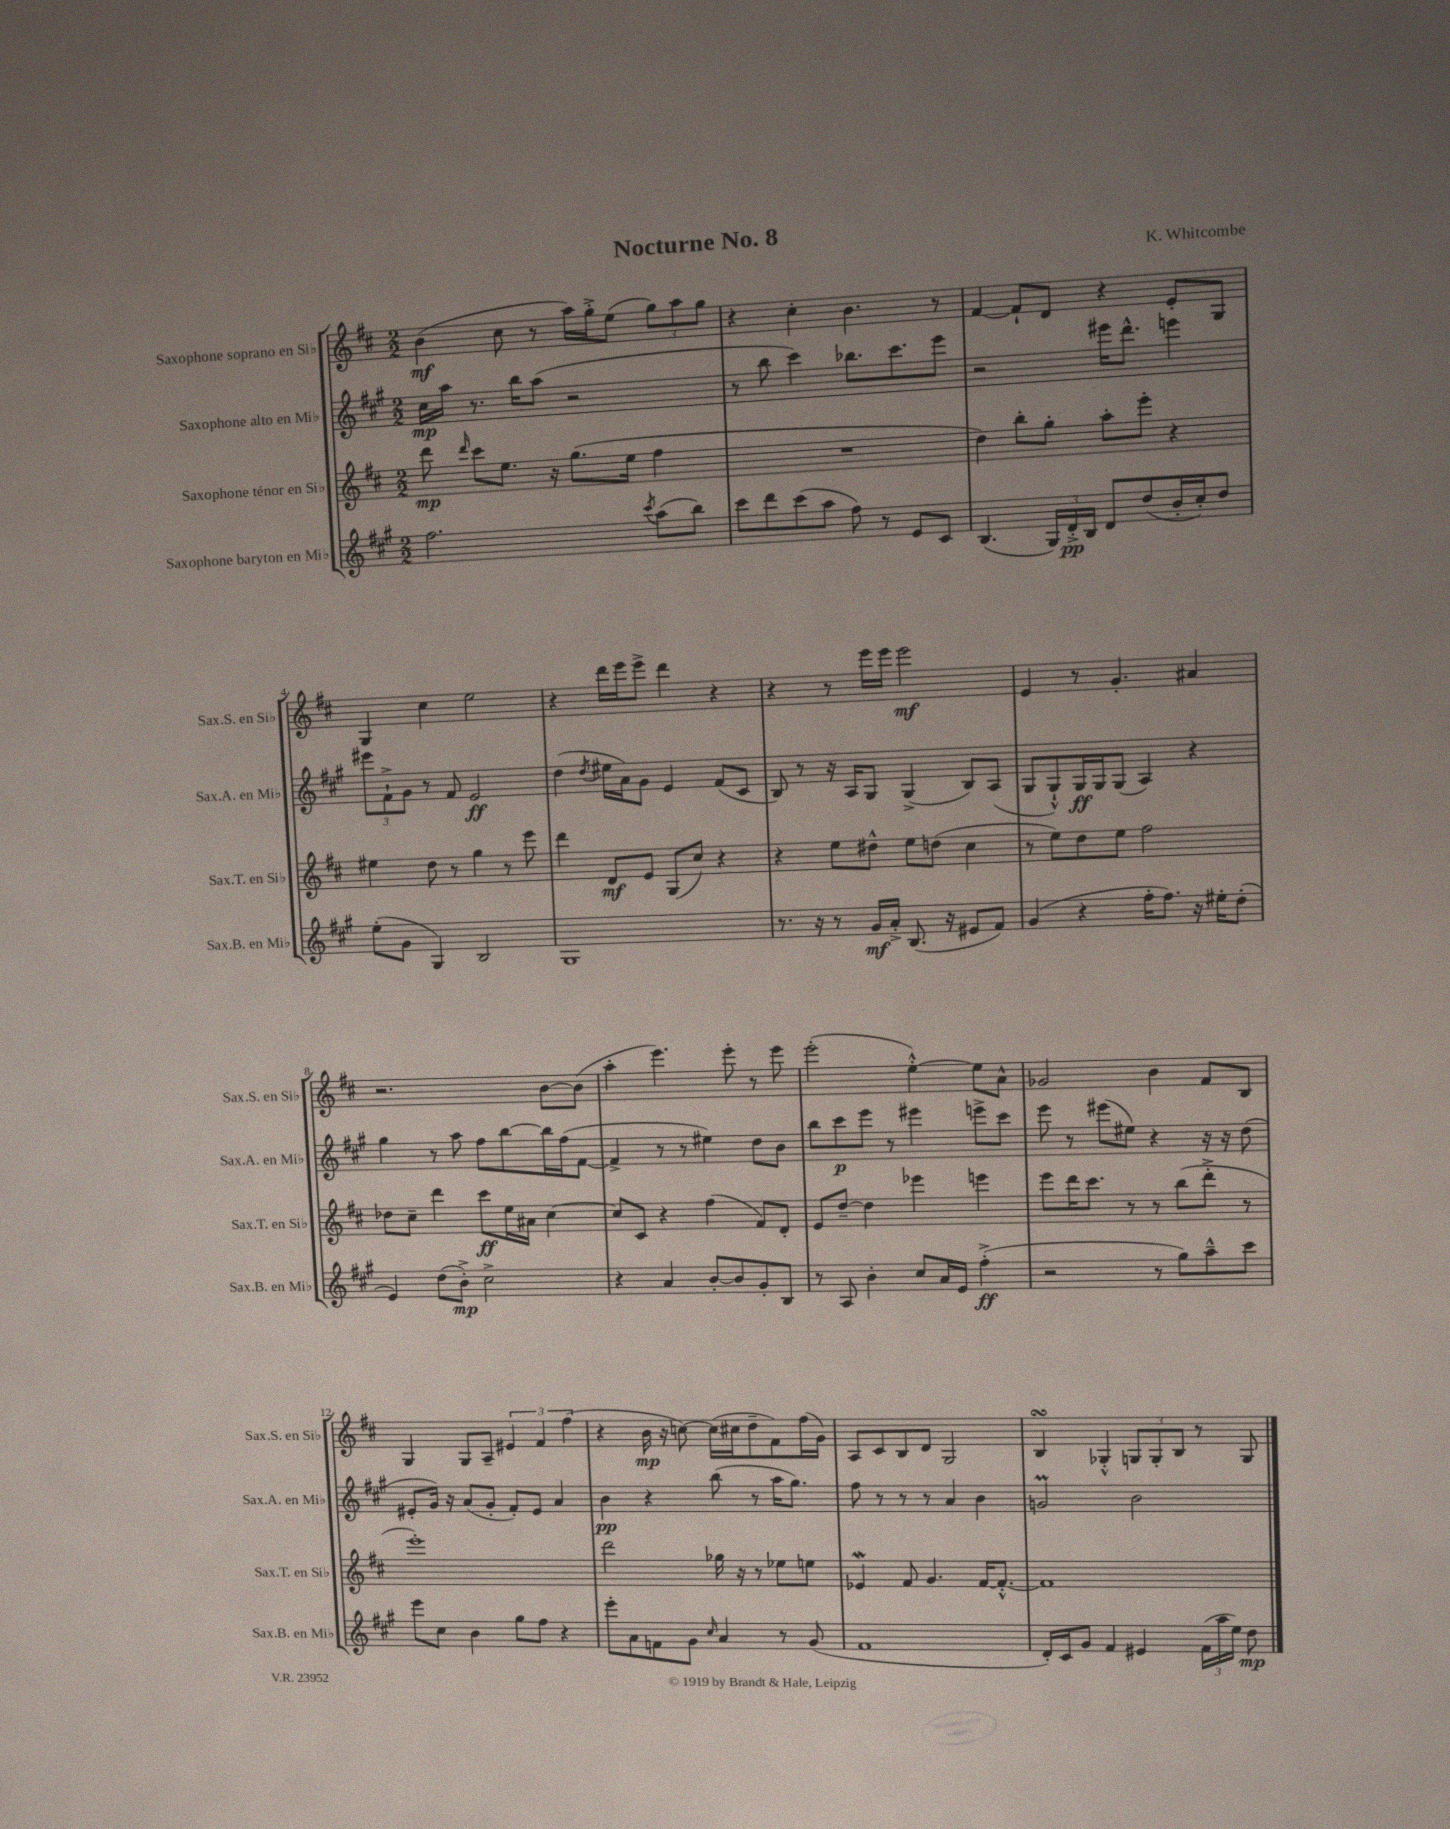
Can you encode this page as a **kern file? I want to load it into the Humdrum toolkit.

**kern	**dynam	**kern	**dynam	**kern	**dynam	**kern	**dynam
*part4	*part4	*part3	*part3	*part2	*part2	*part1	*part1
*staff4	*staff4	*staff3	*staff3	*staff2	*staff2	*staff1	*staff1
*I"Saxophone baryton en Mi♭	*	*I"Saxophone ténor en Si♭	*	*I"Saxophone alto en Mi♭	*	*I"Saxophone soprano en Si♭	*
*I'Sax.B. en Mi♭	*	*I'Sax.T. en Si♭	*	*I'Sax.A. en Mi♭	*	*I'Sax.S. en Si♭	*
*clefG2	*	*clefG2	*	*clefG2	*	*clefG2	*
*k[f#c#g#]	*	*k[f#c#]	*	*k[f#c#g#]	*	*k[f#c#]	*
*M2/2	*	*M2/2	*	*M2/2	*	*M2/2	*
=1	=1	=1	=1	=1	=1	=1	=1
2.ff#\	.	8ddd\	mp	16cc#\LL	mp	(4b\	mf
.	.	.	.	16aa\JJ	.	.	.
.	.	16qqddd/	.	.	.	.	.
.	.	8ccc#\L	.	8.r	.	.	.
.	.	8.ee\J	.	.	.	8cc#\	.
.	.	.	.	16bb\KL	.	.	.
.	.	.	.	(8aa\J	.	8r	.
.	.	16r	.	.	.	.	.
.	.	(8.gg\L	.	2r	.	16aa\LL)	.
.	.	.	.	.	.	16gg'^\J	.
.	.	.	.	.	.	(8ee\J	.
.	.	16ee\Jk	.	.	.	.	.
8qccc#/	.	.	.	.	.	.	.
(8aa\L	.	4ff#\	.	.	.	12gg\L)	.
.	.	.	.	.	.	12aa\	.
8bb\J)	.	.	.	.	.	.	.
.	.	.	.	.	.	12gg\J	.
=2	=2	=2	=2	=2	=2	=2	=2
8ccc#\L	.	1r	.	8r	.	4r	.
8ddd\	.	.	.	8bb\	.	.	.
(8ccc#\	.	.	.	4ccc#\)	.	4cc#'\	.
8aa\J	.	.	.	.	.	.	.
8ff#\)	.	.	.	8.bb-X\L	.	4.b\	.
8r	.	.	.	.	.	.	.
.	.	.	.	8.ccc#\	.	.	.
8e/L	.	.	.	.	.	.	.
8c#/J	.	.	.	8eee\J	.	8r	.
=3	=3	=3	=3	=3	=3	=3	=3
(4.B/	.	4dd\)	.	2r	.	[4f#/	.
.	.	8bb'\L	.	.	.	8f#`/L]	.
24G#/LL)	.	8gg'\J	.	.	.	8d/J	.
24d'^/	pp	.	.	.	.	.	.
24B/JJ	.	.	.	.	.	.	.
8d/L	.	8aa'\L	.	16eee#X\KL	.	4r	.
.	.	.	.	8.ddd^^\J	.	.	.
(8dd/	.	8eee'\J	.	.	.	.	.
16b'/L	.	4r	.	4eeen\	.	8e'/L	.
16cc#'/J)	.	.	.	.	.	.	.
8dd/J	.	.	.	.	.	8G/J	.
!!LO:LB:g=z
=4	=4	=4	=4	=4	=4	=4	=4
(8ee'\L	.	4ee#X\	.	12eee#X\L	.	4G/	.
.	.	.	.	12f#`^\	.	.	.
8g#\J	.	.	.	.	.	.	.
.	.	.	.	12g#\J	.	.	.
4G#/)	.	8dd\	.	8r	.	4cc#\	.
.	.	8r	.	8f#/	.	.	.
2B/	.	4gg\	.	2e/	ff	2ee\	.
.	.	8r	.	.	.	.	.
.	.	8eee\	.	.	.	.	.
=5	=5	=5	=5	=5	=5	=5	=5
1G#	.	4ddd\	.	(4dd\	.	4r	.
.	.	.	.	8qdd/	.	.	.
.	.	8d/L	mf	16ee#X\LL	.	16ddd\LL	.
.	.	.	.	16a\J)	.	16eee\J	.
.	.	8e/J	.	8g#\J	.	8eee^\J	.
.	.	(8G/L	.	4e/	.	4ddd\	.
.	.	8cc#/J)	.	.	.	.	.
.	.	4r	.	(8f#/L	.	4r	.
.	.	.	.	8c#/J	.	.	.
=6	=6	=6	=6	=6	=6	=6	=6
8.r	.	4r	.	8B/)	.	4r	.
.	.	.	.	8r	.	.	.
16r	.	.	.	.	.	.	.
8r	.	8ee\L	.	16r	.	8r	.
.	.	.	.	16A/KL	.	.	.
16g#/LL	mf	8dd#X^^\J	.	8G#/J	.	16eee\LL	.
16a'^/JJ	.	.	.	.	.	16eee\JJ	.
(8.B/	.	8ee\L	.	(4G#^/	.	2eee\	mf
.	.	(8ddn\J	.	.	.	.	.
16r	.	.	.	.	.	.	.
8e#X/L	.	4cc#\	.	8B/L)	.	.	.
8f#/J)	.	.	.	(8A/J	.	.	.
=7	=7	=7	=7	=7	=7	=7	=7
(4g#/	.	8r	.	8G#/L	.	4e/	.
.	.	8ee\L)	.	8G#`^^/)	.	.	.
4r	.	8dd\	.	16G#/L	ff	8r	.
.	.	.	.	16G#/J	.	.	.
.	.	8ee\J	.	(8G#/J	.	4.g'/	.
16ff#'\KL	.	2ff#\	.	4A/)	.	.	.
8.ff#\J)	.	.	.	.	.	.	.
16r	.	.	.	4r	.	4a#X/	.
16ee#X'\KL	.	.	.	.	.	.	.
(8dd'\J	.	.	.	.	.	.	.
!!LO:LB:g=z
=8	=8	=8	=8	=8	=8	=8	=8
4e/)	.	8dd-X\L	.	4gg#\	.	2.r	.
.	.	8cc#~\J	.	.	.	.	.
(8dd\L	.	4ddd\	.	8r	.	.	.
8b'^\J)	mp	.	.	8aa\	.	.	.
2cc#^\	.	8ccc#\L	ff	8ff#\L	.	.	.
.	.	16ee\L	.	[8bb\	.	.	.
.	.	16a#X\JJ	.	.	.	.	.
.	.	[4cc#\	.	16bb\L]	.	[8b\L	.
.	.	.	.	(16ff#\J	.	.	.
.	.	.	.	[8f#\J	.	(8b\J]	.
=9	=9	=9	=9	=9	=9	=9	=9
4r	.	8cc#/L]	.	4f#^/]	.	4aa'\	.
.	.	8c#/J	.	.	.	.	.
4a/	.	4r	.	8r	.	4.eee\)	.
.	.	.	.	8r	.	.	.
[8b'/L	.	(4ff#\	.	4ee#X\)	.	.	.
8b/]	.	.	.	.	.	8eee'\	.
8g#'/	.	8f#/L)	.	8dd\L	.	8r	.
8B/J	.	8d'/J	.	8b\J	.	8eee\	.
=10	=10	=10	=10	=10	=10	=10	=10
8r	.	8e/L	.	8bb\L	.	(2eee'\	.
8A/	.	[8dd~/J	.	8ccc#\	p	.	.
4b'\	.	4dd\]	.	8eee\J	.	.	.
.	.	.	.	8r	.	.	.
8cc#/L	.	4eee-X\	.	4eee#X\	.	[4ee'^^\)	.
16a/L	.	.	.	.	.	.	.
16e/JJ	.	.	.	.	.	.	.
(4ff#'^\	ff	4eeen\	.	8eeen^\L	.	8ee\L]	.
.	.	.	.	8ccc#\J	.	8a^^\J	.
=11	=11	=11	=11	=11	=11	=11	=11
2r	.	8eee\L	.	8eee\	.	2g-X/	.
.	.	16ddd\K	.	8r	.	.	.
.	.	8.ccc#\J	.	.	.	.	.
.	.	.	.	(8eee#X\L	.	.	.
.	.	8r	.	8ee#X\J)	.	.	.
8r	.	8r	.	4r	.	4b\	.
8gg#\L)	.	(8bb\L	.	.	.	.	.
8aa~^^\	.	8ddd'^\J	.	16r	.	8f#/L	.
.	.	.	.	16r	.	.	.
8ccc#\J	.	8r	.	(8dd\	.	8B/J	.
!!LO:LB:g=z
=12	=12	=12	=12	=12	=12	=12	=12
8eee\L	.	1eee')	.	8e#X'/L	.	4G/	.
8cc#\J	.	.	.	16g#/Jk)	.	.	.
.	.	.	.	16r	.	.	.
4b\	.	.	.	(8a/L	.	8G/L	.
.	.	.	.	8g#'/J	.	8A~/J	.
8gg#\L	.	.	.	8f#'/L)	.	6e#X/	.
8ff#\J	.	.	.	8e#/J	.	.	.
.	.	.	.	.	.	6f#/	.
4r	.	.	.	4a/	.	.	.
.	.	.	.	.	.	(6ff#\	.
=13	=13	=13	=13	=13	=13	=13	=13
8eee'\L	.	2ddd\	.	4b\	pp	4r	.
8a\	.	.	.	.	.	.	.
8fn\	.	.	.	4r	.	16b\	mp
.	.	.	.	.	.	16r	.
8g#\J	.	.	.	.	.	[8ccn\)	.
16qqcc#/	.	.	.	.	.	.	.
4a/	.	16gg-X\	.	(8bb\	.	(16cc\LL]	.
.	.	16r	.	.	.	16cc#X\J	.
.	.	8r	.	8r	.	8dd~\	.
8r	.	8ee-X\L	.	16aa\KL	.	8f#\)	.
.	.	.	.	8.gg#\J)	.	.	.
(8g#/	.	8een\J	.	.	.	(16ff#\L	.
.	.	.	.	.	.	16g\JJ)	.
=14	=14	=14	=14	=14	=14	=14	=14
1f#	.	4e-Xw/	.	8ff#\	.	8A/L	.
.	.	.	.	8r	.	8c#/	.
.	.	8f#/	.	8r	.	8B/	.
.	.	4.g/	.	8r	.	8d/J	.
.	.	.	.	4a/	.	2G/	.
.	.	[16f#/KL	.	4b\	.	.	.
.	.	8.f#'^^/J_	.	.	.	.	.
=15	=15	=15	=15	=15	=15	=15	=15
16d'/LL)	.	1f#]	.	2gnM/	.	4BsSSS/	.
16c#/J	.	.	.	.	.	.	.
8g#/J	.	.	.	.	.	.	.
4f#/	.	.	.	.	.	4G-X'^^/	.
4e#X/	.	.	.	2b\	.	12Gn/L	.
.	.	.	.	.	.	12G'/	.
.	.	.	.	.	.	12B/J	.
(24f#\LL	.	.	.	.	.	8r	.
24aa\	.	.	.	.	.	.	.
24ee\JJ)	.	.	.	.	.	.	.
8dd\	mp	.	.	.	.	8G/	.
==	==	==	==	==	==	==	==
*-	*-	*-	*-	*-	*-	*-	*-
